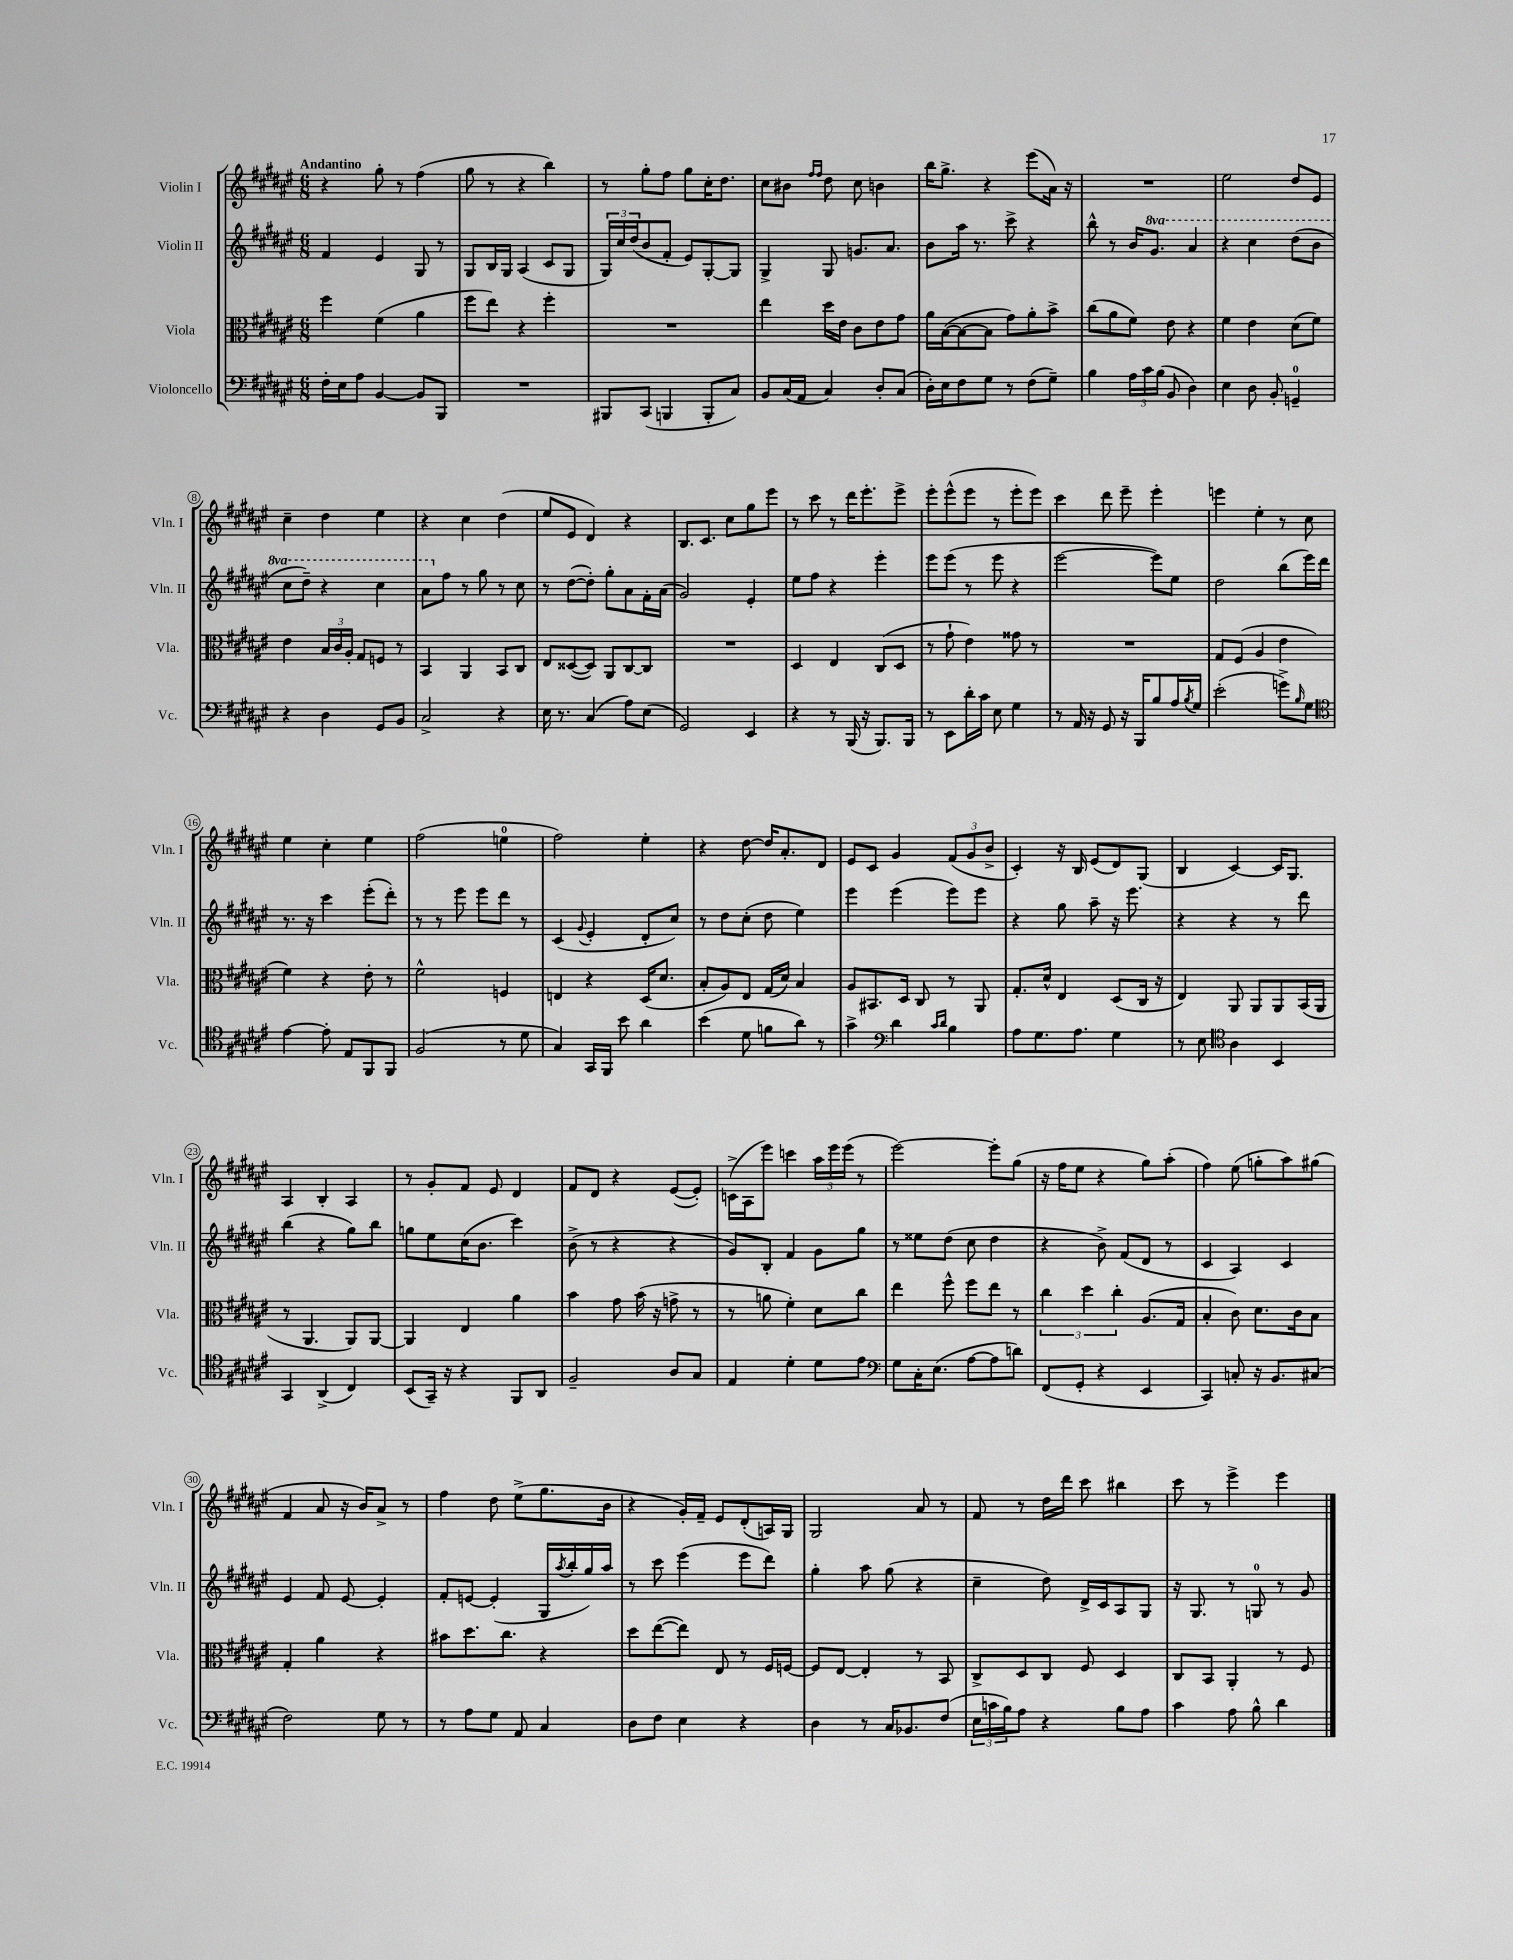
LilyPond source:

<<
\new StaffGroup <<
\new Staff = "s0" \with { instrumentName = "Violin I" shortInstrumentName = "Vln. I" } {
    \clef treble \key fis \major \numericTimeSignature \time 6/8 \tempo "Andantino"
    r4 gis''8-. r8 fis''4( |
    gis''8 r8 r4 b''4) |
    r8 gis''8-. fis''8 gis''8 cis''16-. dis''8. |
    cis''8 bis'8 \grace { fis''16 fis''16 } dis''8 cis''8 b'4 |
    b''16 gis''8.-> r4 eis'''8( ais'16) r16 |
    R2. |
    eis''2 dis''8 eis'8 |
    cis''4-- dis''4 eis''4 |
    r4 cis''4 dis''4( |
    eis''8 eis'8 dis'4) r4 |
    b8. cis'8. cis''8 gis''8 eis'''8 |
    r8 cis'''8 r8 dis'''16 eis'''8.-. eis'''8-> |
    eis'''8-. eis'''8-^( eis'''8 r8 eis'''8-. eis'''8) |
    cis'''4 dis'''8 eis'''8-- eis'''4-. |
    e'''4 eis''4-. r8 cis''8 |
    eis''4 cis''4-. eis''4 |
    fis''2( e''4-0 |
    fis''2) eis''4-. |
    r4 dis''8~ dis''16 ais'8.-. dis'8 |
    eis'8 cis'8 gis'4 \tuplet 3/2 { fis'8( gis'8 b'8-> } |
    cis'4-.) r16 b16 eis'8( dis'8) gis8( |
    b4 cis'4~) cis'16 gis8. |
    ais4 b4-. ais4 |
    r8 gis'8-. fis'8 eis'8 dis'4 |
    fis'8 dis'8 r4 eis'8~( eis'8-.) |
    c'16->( ais16 eis'''8) c'''4 \tuplet 3/2 { ais''16 eis'''16 eis'''16( } r8 |
    eis'''2~) eis'''8-. gis''8( |
    r16 fis''16 eis''8 r4 gis''8) ais''8-.( |
    fis''4) eis''8( g''8-. ais''8) gis''8( |
    fis'4 ais'8 r16 b'16) ais'8-> r8 |
    fis''4 dis''8 eis''8->( gis''8. b'16 |
    r4 gis'16-.) fis'16-- eis'8 dis'8-.( a16) gis16 |
    gis2 ais'8 r8 |
    fis'8 r8 dis''16 dis'''16 cis'''8 bis''4 |
    cis'''8 r8 eis'''4-> eis'''4 \bar "|." |
}
\new Staff = "s1" \with { instrumentName = "Violin II" shortInstrumentName = "Vln. II" } {
    \clef treble \key fis \major \numericTimeSignature \time 6/8 \set Staff.ottavationMarkups = #ottavation-simple-ordinals
    fis'4 eis'4 gis8 r8 |
    gis8 b16 gis16 ais4( cis'8 gis8 |
    \tuplet 3/2 { gis16) cis''16 dis''16( } b'8 fis'8-. eis'8) gis8~-. gis8 |
    gis4-> gis8 g'8. ais'8. |
    b'8 ais''16 r8. cis'''8-> r4 |
    b''8-^ r8 b'16 \ottava #1 gis''8. ais''4 |
    r4 cis'''4 dis'''8( b''8 |
    cis'''8 dis'''8--) r4 cis'''4 |
    ais''8 \ottava #0 fis''8 r8 gis''8 r8 cis''8 |
    r8 dis''8~( dis''8-.) gis''8-. ais'8 fis'16-. ais'16( |
    gis'2) eis'4-. |
    eis''8 fis''8 r4 eis'''4-. |
    eis'''8 eis'''8( r8 eis'''8 r4 |
    eis'''2~ eis'''8) eis''8 |
    dis''2 b''8( eis'''16) dis'''16 |
    r8. r16 cis'''4 eis'''8-.( dis'''8-.) |
    r8 r8 eis'''8 eis'''8 dis'''8 r8 |
    cis'4( \appoggiatura { gis'8 } eis'4-. dis'8-. cis''8) |
    r8 dis''8 cis''8-.( dis''8 eis''4) |
    eis'''4 eis'''4( eis'''8) eis'''8 |
    r4 gis''8 ais''8-- r16 eis'''8. |
    r4 r4 r8 dis'''8 |
    b''4( r4 gis''8) b''8 |
    g''8 eis''8 cis''16( b'8. cis'''4) |
    b'8->( r8 r4 r4 |
    gis'8) b8-. fis'4 gis'8 gis''8 |
    r8 eisis''8 dis''8( cis''8 dis''4 |
    r4 b'8->) fis'8( dis'8 r8 |
    cis'4 ais4) cis'4 |
    eis'4 fis'8 eis'8~ eis'4-. |
    fis'8-. e'8~ e'4-.( gis16 \acciaccatura { ais''8 } b''16-. gis''16) ais''16 |
    r8 cis'''8 eis'''4( eis'''8 dis'''8) |
    gis''4-. ais''8 gis''8( r4 |
    cis''4-- dis''8) dis'16-> cis'16 ais8 gis8 |
    r16 gis8. r8 g8-0 r8 gis'8 \bar "|." |
}
\new Staff = "s2" \with { instrumentName = "Viola" shortInstrumentName = "Vla." } {
    \clef alto \key fis \major \numericTimeSignature \time 6/8
    fis''4 fis'4( ais'4 |
    fis''8 eis''8) r4 fis''4-. |
    R2. |
    eis''4 dis''16 eis'16 cis'8 eis'8 gis'8 |
    ais'16 b16~( b8~ b8 gis'8) ais'8-. b'8-> |
    cis''8( ais'8 fis'8) eis'8 r4 |
    fis'4 eis'4 dis'8( fis'8) |
    eis'4 \tuplet 3/2 { b16 cis'16 ais16-. } gis8 f8 r8 |
    b,4 ais,4 b,8 cis8 |
    eis8 disis8~( disis8) ais,8 cis8~ cis8 |
    R2. |
    dis4 eis4 cis8( dis8 |
    r8 gis'8-! eis'4) gisis'8 r8 |
    R2. |
    gis8 fis8( ais4 eis'4 |
    fis'4) r4 eis'8-. r8 |
    fis'2-^ f4 |
    e4 r4 dis16( dis'8. |
    b8-. ais8) eis8 gis16( dis'16) b4 |
    ais8 bis,8. dis16 cis8 r8 ais,8 |
    gis8.-. dis'16-^ eis4 dis8( cis16 r16 |
    eis4) ais,8 ais,8 ais,8 b,16( ais,16 |
    r8 ais,4. ais,8) ais,8~ |
    ais,4 eis4 ais'4 |
    b'4 gis'8 b'16( r16 g'8-> r8 |
    r8 a'8 fis'4-.) dis'8 cis''8 |
    eis''4 fis''8-^ fis''8 eis''8 r8 |
    \tuplet 3/2 { cis''4 dis''4 cis''4-. } ais8.( gis16 |
    b4-. cis'8) dis'8. cis'16 b8 |
    gis4-. ais'4 r4 |
    bis'8 dis''8. cis''8. r4 |
    dis''8 eis''8~( eis''8) eis8 r8 fis16 f16~ |
    f8 eis8~ eis4-. r8 b,8 |
    cis8-> dis8 cis8 fis8 dis4 |
    cis8 b,8 ais,4-. r8 fis8 \bar "|." |
}
\new Staff = "s3" \with { instrumentName = "Violoncello" shortInstrumentName = "Vc." } {
    \clef bass \key fis \major \numericTimeSignature \time 6/8
    fis16-. eis16 ais8 b,4~ b,8 b,,8 |
    R2. |
    bis,,8 cis,8( b,,4 b,,8-. cis8) |
    b,8 cis16( ais,16 cis4) dis8-. cis8( |
    dis16-.) eis16 fis8 gis8 r8 fis8( gis8--) |
    b4 \tuplet 3/2 { ais16 cis'16 b16( } b,8 dis4) |
    eis4 dis8 b,8-. g,4-0-- |
    r4 dis4 gis,8 b,8 |
    cis2-> r4 |
    eis16 r8. cis4( ais8) eis8( |
    gis,2) eis,4 |
    r4 r8 b,,16( r16 b,,8.) b,,16 |
    r8 eis,8 dis'16-. cis'16 eis8 gis4 |
    r8 ais,16 r16 gis,8 r16 b,,16 b8 ais16 \acciaccatura { b8 } gis16 |
    eis'2-.( g'8->) \grace { b16 } gis8 |
    \clef tenor eis'4~ eis'8-. eis8 fis,8 fis,8 |
    fis2( r8 dis'8 |
    gis4) gis,16 fis,16 b'8 ais'4 |
    b'4( dis'8 f'8 ais'8) r8 |
    gis'4-> \clef bass dis'4 \grace { cis'16 dis'16 } b4 |
    ais8 gis8. ais8. gis4 |
    r8 eis8 \clef tenor ais4 b,4 |
    gis,4 ais,4->( cis4) |
    b,8( gis,16--) r16 r4 fis,8 ais,8 |
    fis2-- ais8 gis8 |
    eis4 dis'4-. dis'8 eis'8 |
    \clef bass gis8 cis16-. eis8.( ais8~ ais8 d'8) |
    fis,8( gis,8-. r4 eis,4 |
    cis,4) c8-. r16 b,8. cis8( |
    fis2) gis8 r8 |
    r8 ais8 gis8 ais,8 cis4 |
    dis8 fis8 eis4 r4 |
    dis4 r8 cis16 bes,8. fis8( |
    \tuplet 3/2 { eis16 c'16 b16) } ais8 r4 b8 ais8 |
    cis'4 ais8 b8-^ dis'4 \bar "|." |
}
>>
>>
\layout { \context { \Score \override BarNumber.stencil = #(make-stencil-circler 0.1 0.3 ly:text-interface::print) } }
